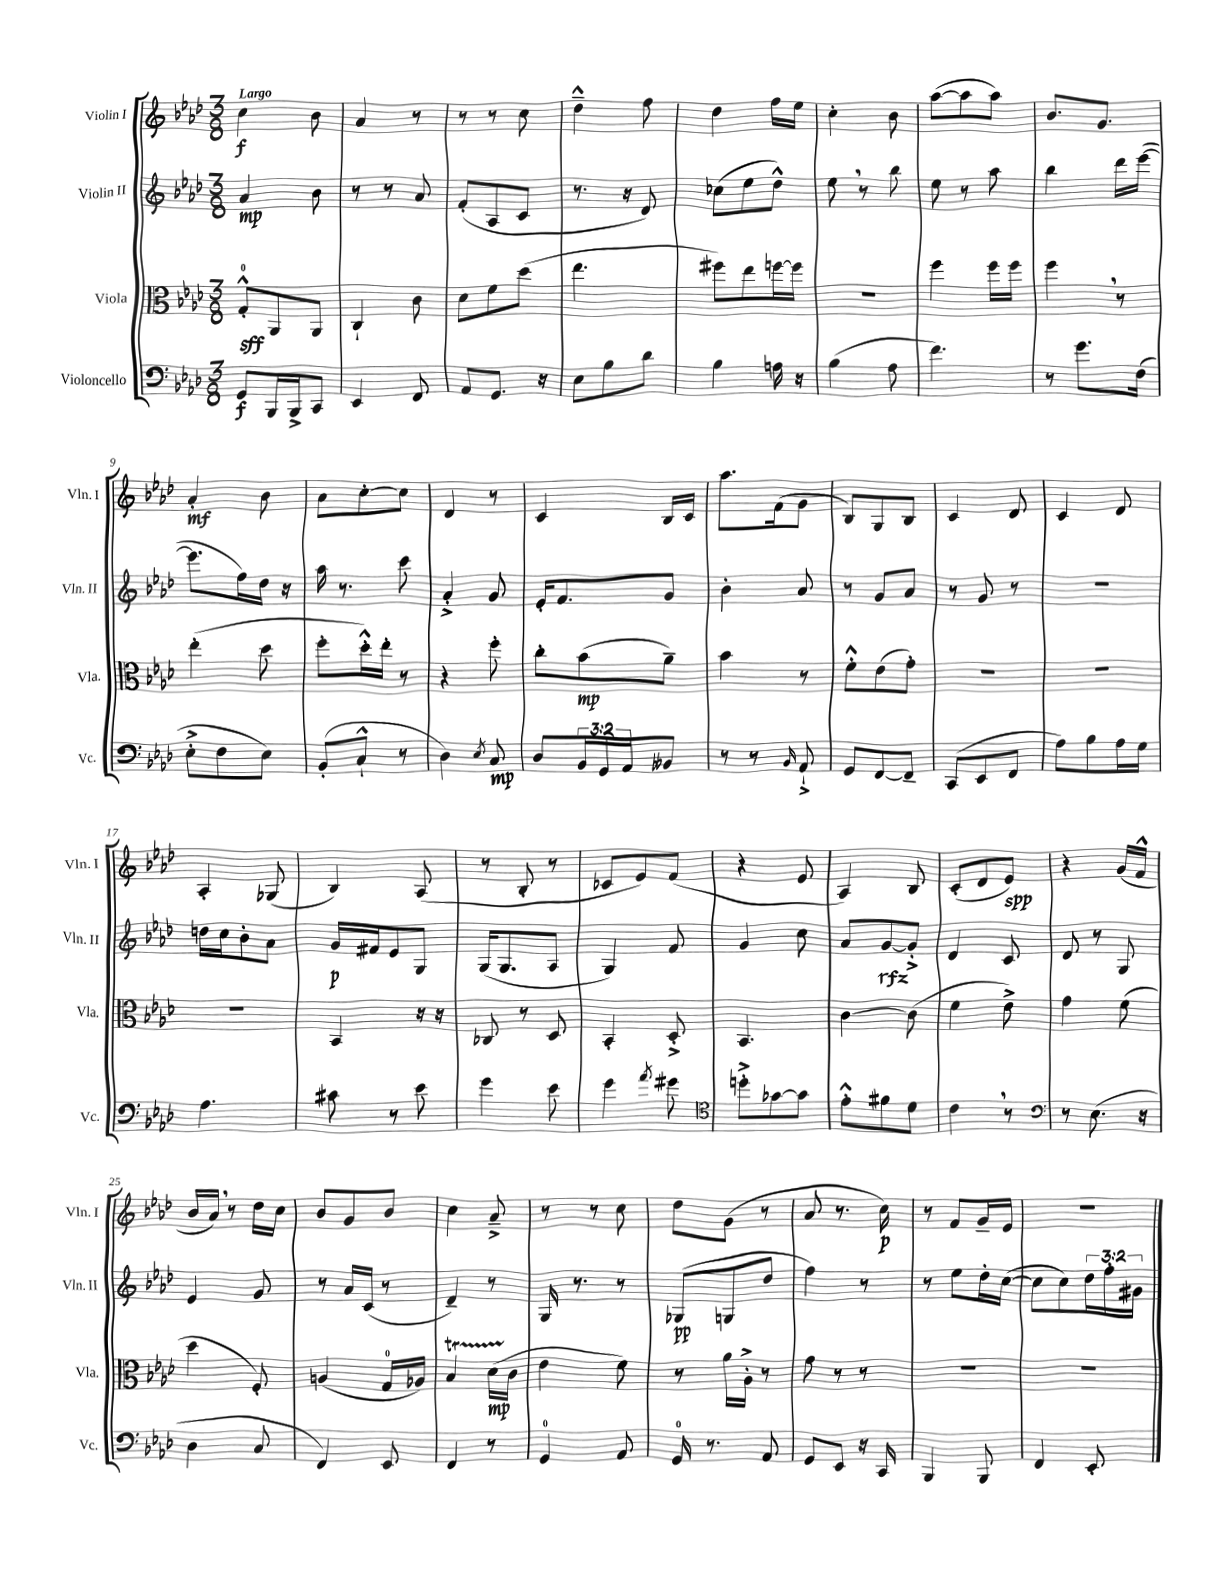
<<
\new StaffGroup <<
\new Staff = "s0" \with { instrumentName = "Violin I" shortInstrumentName = "Vln. I" } {
    \clef treble \key aes \major \numericTimeSignature \time 3/8 \tempo "Largo"
    c''4\f bes'8 |
    aes'4 r8 |
    r8 r8 c''8 |
    des''4---^ f''8 |
    des''4 f''16 ees''16 |
    c''4-. bes'8 |
    aes''8~( aes''8 aes''8) |
    bes'8. g'8. |
    aes'4-.\mf bes'8 |
    aes'8 c''8~-. c''8 |
    des'4 r8 |
    c'4 bes16 c'16 |
    aes''8. f'16( g'8 |
    bes8) g8 bes8 |
    c'4 des'8 |
    c'4 des'8 |
    aes4-. ges8( |
    bes4) aes8( |
    r8 bes8-. r8 |
    ces'8 ees'8) f'8( |
    r4 ees'8 |
    aes4) bes8 |
    c'8-.( des'8 ees'8\spp) |
    r4 g'16( f'16-^ |
    bes'16 aes'16) \breathe r8 des''16 c''16 |
    bes'8 g'8 bes'8 |
    c''4 aes'8---> |
    r8 r8 c''8 |
    des''8 g'8( r8 |
    aes'8 r8. c''16\p) |
    r8 f'8 g'16-- ees'16 |
    R4. \bar "|." |
}
\new Staff = "s1" \with { instrumentName = "Violin II" shortInstrumentName = "Vln. II" } {
    \clef treble \key aes \major \numericTimeSignature \time 3/8 \override Staff.TupletNumber.text = #tuplet-number::calc-fraction-text
    aes'4\mp bes'8 |
    r8 r8 aes'8 |
    f'8-.( aes8 c'8 |
    r8. r16 des'8) |
    ces''8( ees''8 des''8-^) |
    ees''8 \breathe r8 bes''8 |
    ees''8 r8 aes''8 |
    bes''4 des'''16 ees'''16~( |
    ees'''8. f''16) des''16 r16 |
    aes''16 r8. c'''8 |
    aes'4-.-> g'8 |
    ees'16-. f'8. g'8 |
    bes'4-. aes'8 |
    r8 g'8 aes'8 |
    r8 g'8 r8 |
    R4. |
    d''16 c''16 bes'8-. aes'8 |
    g'16\p fis'16 ees'8 g8 |
    g16( g8. aes8 |
    g4) f'8 |
    g'4 c''8 |
    aes'8 g'8~\rfz g'8-.-> |
    des'4 c'8 |
    des'8 r8 g8 |
    ees'4 g'8 |
    r8 aes'16 c'16( r8 |
    des'4--) r8 |
    g16 r8. r8 |
    ges8\pp( g8 des''8 |
    f''4) r8 |
    r8 ees''8 des''16-. c''16~( |
    c''8 c''8) \tuplet 3/2 { des''16 f''16-. gis'16 } \bar "|." |
}
\new Staff = "s2" \with { instrumentName = "Viola" shortInstrumentName = "Vla." } {
    \clef alto \key aes \major \numericTimeSignature \time 3/8
    g8-0-.-^\sff aes,8 aes,8 |
    c4-! c'8 |
    des'8 f'8 des''8( |
    ees''4. |
    fis''8) ees''8 f''16~ f''16 |
    R4. |
    f''4 f''16 f''16 |
    f''4 \breathe r8 |
    ees''4-.( des''8 |
    f''8-. des''16-.-^) ees''16-. r8 |
    r4 f''8-. |
    c''8-. bes'8\mp( aes'8--) |
    bes'4 r8 |
    f'8-.-^ ees'8( g'8-.) |
    R4. |
    R4. |
    R4. |
    bes,4 r16 r16 |
    ces8 r8 des8 |
    bes,4-. des8-.-> |
    bes,4. |
    c'4~ c'8( |
    f'4 ees'8->) |
    g'4 f'8( |
    des''4 f8-.) |
    a4( g16-0 aes16) |
    bes4\startTrillSpan des'16\mp( c'16\stopTrillSpan |
    ees'4 f'8) |
    r8 aes'16 aes16-.-> r8 |
    g'8 r8 r8 |
    R4. |
    R4. \bar "|." |
}
\new Staff = "s3" \with { instrumentName = "Violoncello" shortInstrumentName = "Vc." } {
    \clef bass \key aes \major \numericTimeSignature \time 3/8 \override Staff.TupletNumber.text = #tuplet-number::calc-fraction-text
    g,8\f bes,,16 bes,,16-> c,8 |
    ees,4 f,8 |
    aes,8 g,8. r16 |
    ees8 bes8 des'8 |
    bes4 a16 r16 |
    bes4( aes8 |
    f'4.) |
    r8 g'8. f16( |
    ees8-.-> f8 ees8) |
    bes,8-.( c8-!-^ r8 |
    des4) \acciaccatura { ees8 } c8\mp |
    des8 \tuplet 3/2 { bes,16 g,16 aes,16 } beses,8 |
    r8 r8 \grace { bes,16 } aes,8-!-> |
    g,8 f,8~ f,8-- |
    c,8( ees,8 f,8 |
    aes8) bes8 aes16 g16 |
    aes4. |
    cis'8 r8 ees'8 |
    g'4 ees'8 |
    g'4 \acciaccatura { aes'8 } gis'8 |
    \clef tenor d''8-.-> ges'8~ ges'8 |
    ees'8-.-^ fis'8 des'8 |
    c'4 \breathe r8 |
    \clef bass r8 ees8.( r16 |
    des4 c8 |
    f,4) ees,8 |
    f,4 r8 |
    g,4-0 aes,8 |
    g,16-0 r8. aes,8 |
    g,8 ees,8 r16 c,16 |
    bes,,4 bes,,8 |
    f,4 ees,8-. \bar "|." |
}
>>
>>
